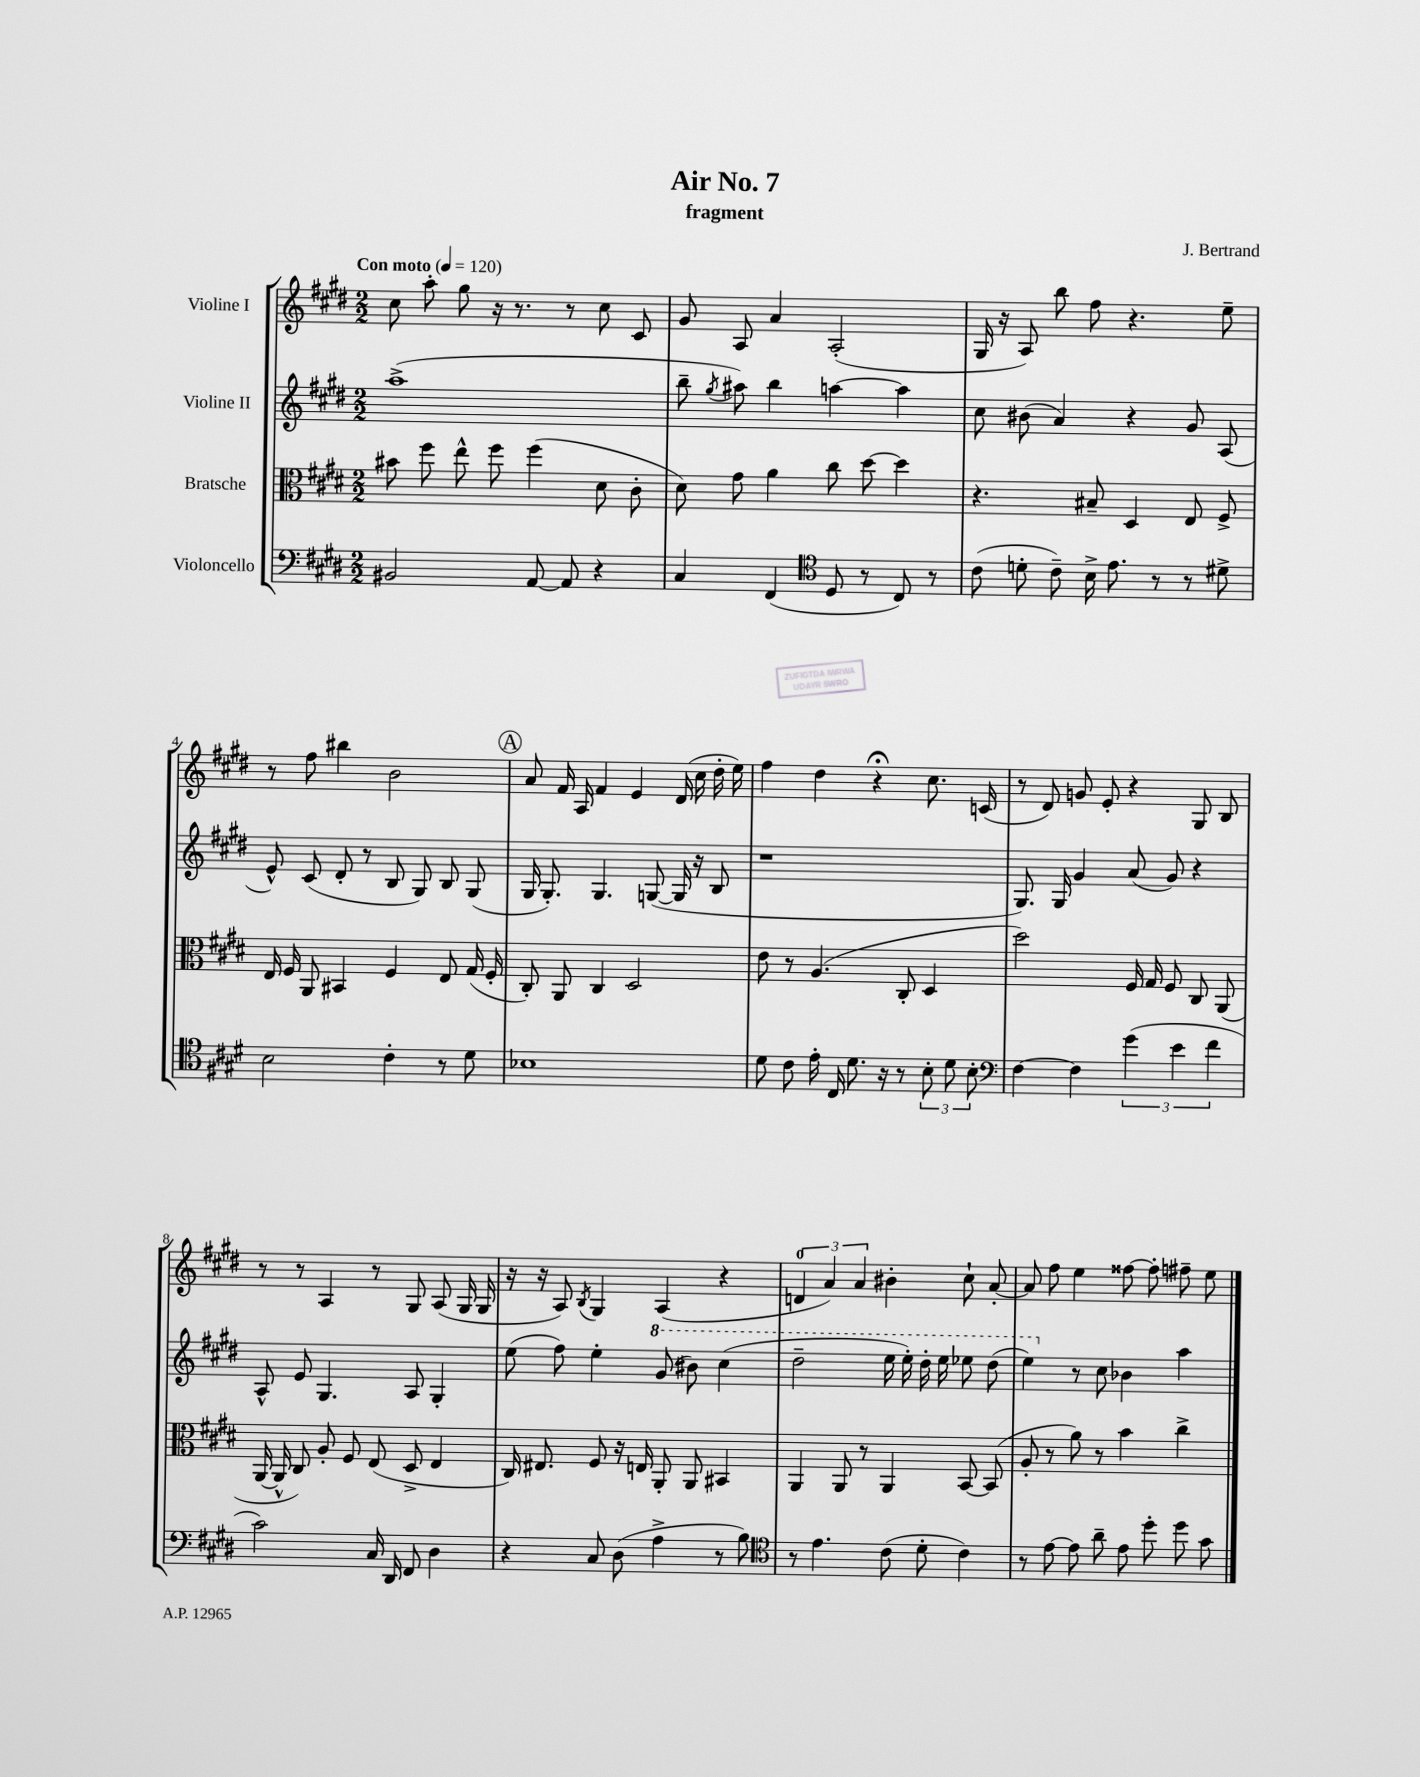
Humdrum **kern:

**kern	**kern	**kern	**kern
*staff4	*staff3	*staff2	*staff1
*clefF4	*clefC3	*clefG2	*clefG2
*k[f#c#g#d#]	*k[f#c#g#d#]	*k[f#c#g#d#]	*k[f#c#g#d#]
*M2/2	*M2/2	*M2/2	*M2/2
*MM120	*MM120	*MM120	*MM120
2BB#	8b#	(1aa^	8cc#
.	8ff#	.	8aa'
.	8ee^^	.	8gg#
.	8ff#	.	16r
.	.	.	8.r
[8AA	(4ff#	.	.
8AA]	.	.	8r
4r	8d#	.	8cc#
.	8c#'	.	8c#
=	=	=	=
4C#	8d#)	8bb~	8g#
.	.	8qgg#	.
.	8g#	8aa#)	8A
(4FF#	4a	4bb	4a
*clefC4	*	*	*
8D#	8cc#	[4aa	(2A'
8r	[8dd#	.	.
8C#)	4dd#]	4aa]	.
8r	.	.	.
=	=	=	=
(8c#	4.r	8cc#	16G#
.	.	.	16r
8d'	.	(8b#	8A)
8c#~)	.	4a)	8bb
16B^	8B#~	.	8ff#
8.e	.	.	.
.	4D#	4r	4.r
8r	.	.	.
8r	8E	8g#	.
8d#^	8F#^	(8A	8ee~
=	=	=	=
2B	16E	8e^^)	8r
.	16F#	.	.
.	8AA	(8c#	8ff#
.	4BB#	8d#'	4bb#
.	.	8r	.
4c#'	4F#	8B	2b
.	.	8G#)	.
8r	8E	8B	.
8d#	(16G#	(8G#	.
.	16F#'	.	.
=	=	=	=
1B-	8C#')	16G#	8a
.	.	8.G#')	.
.	8AA	.	16f#
.	.	.	16A
.	4C#	4.G#	4f#
.	2D#	.	4e
.	.	([8G	.
.	.	16G]	(16d#
.	.	16r	16cc#
.	.	8B	16dd#'
.	.	.	16ee)
=	=	=	=
8d#	8e	1r	4ff#
8c#	8r	.	.
16e'	(4.A	.	4dd#
16C#	.	.	.
8.d#	.	.	.
.	.	.	4r;
16r	.	.	.
8r	8C#'	.	.
12B'	4D#	.	8.cc#
12d#	.	.	.
12B'	.	.	.
.	.	.	(16c
=	=	=	=
*clefF4	*	*	*
[4F#	2dd#)	8.G#)	8r
.	.	.	8d#)
.	.	16G#	.
4F#]	.	4g#	8g
.	.	.	8e'
(6g#	16F#	(8a	4r
.	16G#	.	.
.	8F#	8g#)	.
6e	.	.	.
.	8C#	4r	8G#
6f#	.	.	.
.	(8AA	.	8B
=	=	=	=
2c#)	[16AA	8A^^	8r
.	16AA^^]	.	.
.	8C#)	8e	8r
.	8A'	4.G#	4A
.	8F#	.	.
16C#	(8E	.	8r
16DD#	.	.	.
8FF#	8D#^	8A	8G#
4D#	4E	4G#'	(8A
.	.	.	16G#
.	.	.	16G#
=	=	=	=
4r	16C#)	(8ee	16r
.	8.E#	.	16r
.	.	8ff#)	8A)
.	.	.	8qB
8C#	8F#	4ee'	4G#
(8D#	16r	.	.
.	16E	.	.
4A^	8AA'	(8gg#	(4A
.	8AA	8bb#)	.
8r	4BB#	(4ccc#	4r
8B)	.	.	.
=	=	=	=
*clefC4	*	*	*
8r	4AA	2ddd#~	6d
4.e	.	.	.
.	.	.	6a)
.	8AA	.	.
.	.	.	6a
.	8r	.	.
(8c#	4AA	16eee	4b#'
.	.	16eee')	.
8d#'	.	16ddd#'	.
.	.	16eee	.
4c#)	[8BB	8eee-	8cc#`
.	(8BB]	(8ddd#	[8a'
=	=	=	=
8r	8A'	4eee)	8a]
[8e	8r	.	8ff#
8e]	8a)	8r	4ee
8a~	8r	8cc#	.
8e	4b	4b-	[8ff##
8dd#'	.	.	8ff##']
8dd#	4cc#^	4aa	8ff#~
8g#	.	.	8ee
==	==	==	==
*-	*-	*-	*-
